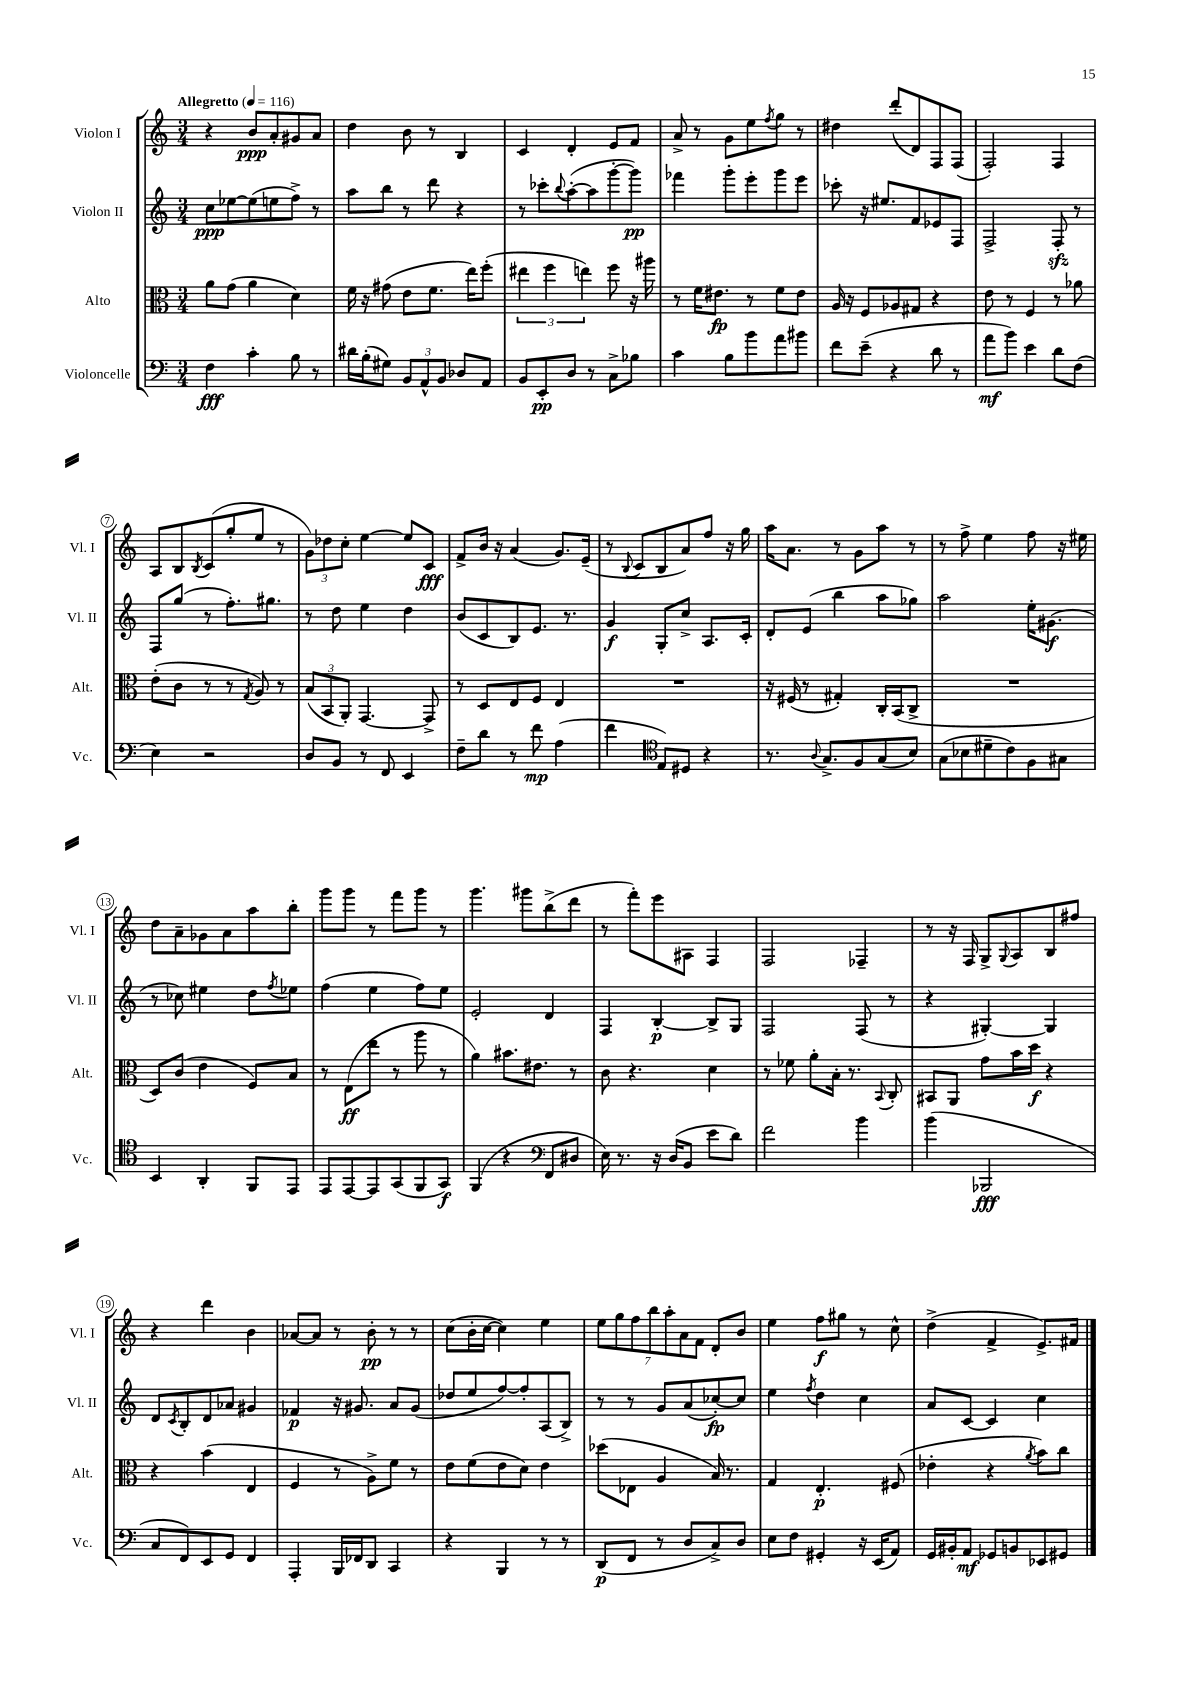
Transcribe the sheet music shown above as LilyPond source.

<<
\new StaffGroup <<
\new Staff = "s0" \with { instrumentName = "Violon I" shortInstrumentName = "Vl. I" } {
    \clef treble \key c \major \numericTimeSignature \time 3/4 \tempo "Allegretto" 4 = 116
    r4 b'8\ppp a'8-. gis'8 a'8 |
    d''4 b'8 r8 b4 |
    c'4 d'4-. e'8 f'8 |
    a'8-> r8 g'8 e''8 \acciaccatura { f''8 } g''8 r8 |
    dis''4 d'''8-.( d'8) f8 f8( |
    f2-.) f4 |
    a8 b8 \acciaccatura { b8 } c'8( g''8-. e''8 r8 |
    \tuplet 3/2 { g'8) des''8 c''8-. } e''4~ e''8 c'8\fff |
    f'8-> b'16 r16 a'4( g'8.) e'16--( |
    r8 \appoggiatura { b8 } c'8 b8 a'8) f''8 r16 g''16 |
    a''16 a'8. r8 g'8 a''8 r8 |
    r8 f''8-> e''4 f''8 r16 eis''16 |
    d''8 a'8-- ges'8 a'8 a''8 b''8-. |
    g'''8 g'''8 r8 f'''8 g'''8 r8 |
    g'''4. gis'''8 b''8->( d'''8 |
    r8 f'''8-.) e'''8 ais8 f4 |
    f2 fes4-- |
    r8 r16 f16 g8-> \appoggiatura { g8 } a8 b8 fis''8 |
    r4 d'''4 b'4 |
    aes'8~ aes'8 r8 b'8-.\pp r8 r8 |
    c''8( b'16-. c''16~ c''4) e''4 |
    \tuplet 7/4 { e''8 g''8 f''8 b''8 a''8-. a'8 f'8 } d'8-. b'8 |
    e''4 f''8\f gis''8 r8 c''8-^ |
    d''4->( f'4-> e'8.->) fis'16 \bar "|." |
}
\new Staff = "s1" \with { instrumentName = "Violon II" shortInstrumentName = "Vl. II" } {
    \clef treble \key c \major \numericTimeSignature \time 3/4
    c''8\ppp ees''8~ ees''8( e''8 f''8->) r8 |
    a''8 b''8 r8 d'''8 r4 |
    r8 ces'''8-. \appoggiatura { b''8 } a''8~-.( a''8 g'''8~-. g'''8\pp) |
    fes'''4 g'''8-. e'''8-. g'''8 e'''8 |
    ces'''8-. r16 eis''8. f'8 ees'8 f8 |
    f2-> f8-.\sfz r8 |
    f8 g''8( r8 f''8.-.) gis''8. |
    r8 d''8 e''4 d''4 |
    b'8( c'8 b8) e'8. r8. |
    g'4\f g8-. c''8-> a8. c'16-. |
    d'8-. e'8( b''4 a''8 ges''8) |
    a''2 e''16-. gis'8.\f( |
    r8 ces''8) eis''4 d''8 \acciaccatura { f''8 } ees''8 |
    f''4( e''4 f''8) e''8 |
    e'2-. d'4 |
    f4 b4~-.\p b8-> g8 |
    f2 f8( r8 |
    r4 gis4~-.) gis4 |
    d'8 \acciaccatura { c'8 } b8-. d'8 aes'8 gis'4 |
    fes'4\p r16 gis'8. a'8 gis'8( |
    des''8 e''8 f''8~) f''8-. a8( b8->) |
    r8 r8 g'8 a'8( ces''8~-.\fp) ces''8 |
    e''4 \acciaccatura { f''8 } d''4 c''4 |
    a'8 c'8~ c'4 c''4 \bar "|." |
}
\new Staff = "s2" \with { instrumentName = "Alto" shortInstrumentName = "Alt." } {
    \clef alto \key c \major \numericTimeSignature \time 3/4
    a'8 g'8( a'4 d'4) |
    f'16 r16 gis'8( e'8 f'8. e''16) f''8-.( |
    \tuplet 3/2 { eis''4 f''4 e''4) } f''8 r16 ais''16 |
    r8 f'16 eis'8.\fp r8 f'8 eis'8 |
    a16 r16 f8 aes8 gis8 r4 |
    e'8 r8 f4 r8 aes'8 |
    e'8-.( c'8 r8 r8 \acciaccatura { g8 } a8) r8 |
    \tuplet 3/2 { b8( b,8 a,8-.) } g,4.~ g,8-> |
    r8 d8 e8 f8 e4 |
    R2. |
    r16 fis16( r8 gis4-.) c16-. b,16( c8-> |
    R2. |
    d8) c'8( e'4 f8) b8 |
    r8 e8\ff( e''8 r8 a''8 r8 |
    a'4) bis'8. eis'8. r8 |
    c'8 r4. d'4 |
    r8 fes'8 a'8-. b16-. r8. \appoggiatura { b,8 } c8-. |
    bis,8 a,8 g'8 b'16 d''16\f r4 |
    r4 b'4( e4 |
    f4 r8 a8->) f'8 r8 |
    e'8 f'8( e'8 d'8) e'4 |
    des''8( ees8 a4 b16) r8. |
    g4 e4.-.\p fis8( |
    ees'4-. r4 \acciaccatura { a'8 } b'8) c''8 \bar "|." |
}
\new Staff = "s3" \with { instrumentName = "Violoncelle" shortInstrumentName = "Vc." } {
    \clef bass \key c \major \numericTimeSignature \time 3/4
    f4\fff c'4-. b8 r8 |
    dis'16 b16-.( gis8) \tuplet 3/2 { b,8 a,8-^ b,8 } des8 a,8 |
    b,8 e,8-.\pp d8 r8 c8-> bes8 |
    c'4 b8 b'8 a'8 bis'8 |
    f'8 e'8--( r4 d'8 r8 |
    a'8\mf b'8) e'4 d'8 f8( |
    e4) r2 |
    d8 b,8 r8 f,8 e,4 |
    f8-- d'8 r8 f'8\mp a4( |
    f'4 \clef tenor e8) dis8 r4 |
    r8. \appoggiatura { a8 } g8.-> f8 g8( b8) |
    g8( bes8 dis'8-- c'8) f8 gis8 |
    b,4 a,4-. f,8 e,8 |
    e,8 e,8~ e,8 g,8( f,8 g,8\f) |
    f,4( r4 \clef bass f,8 dis8 |
    e16) r8. r16 d16( b,8 e'8 d'8) |
    f'2 b'4 |
    b'4( bes,,2\fff |
    c8 f,8) e,8 g,8 f,4 |
    a,,4-. b,,16 fes,16 d,8 c,4 |
    r4 b,,4 r8 r8 |
    d,8\p( f,8 r8 d8 c8->) d8 |
    e8 f8 gis,4-. r16 e,16( a,8) |
    g,16 bis,16-. a,8\mf ges,8 b,8 ees,8 gis,8 \bar "|." |
}
>>
>>
\layout { \context { \Score \override BarNumber.stencil = #(make-stencil-circler 0.1 0.3 ly:text-interface::print) } }
